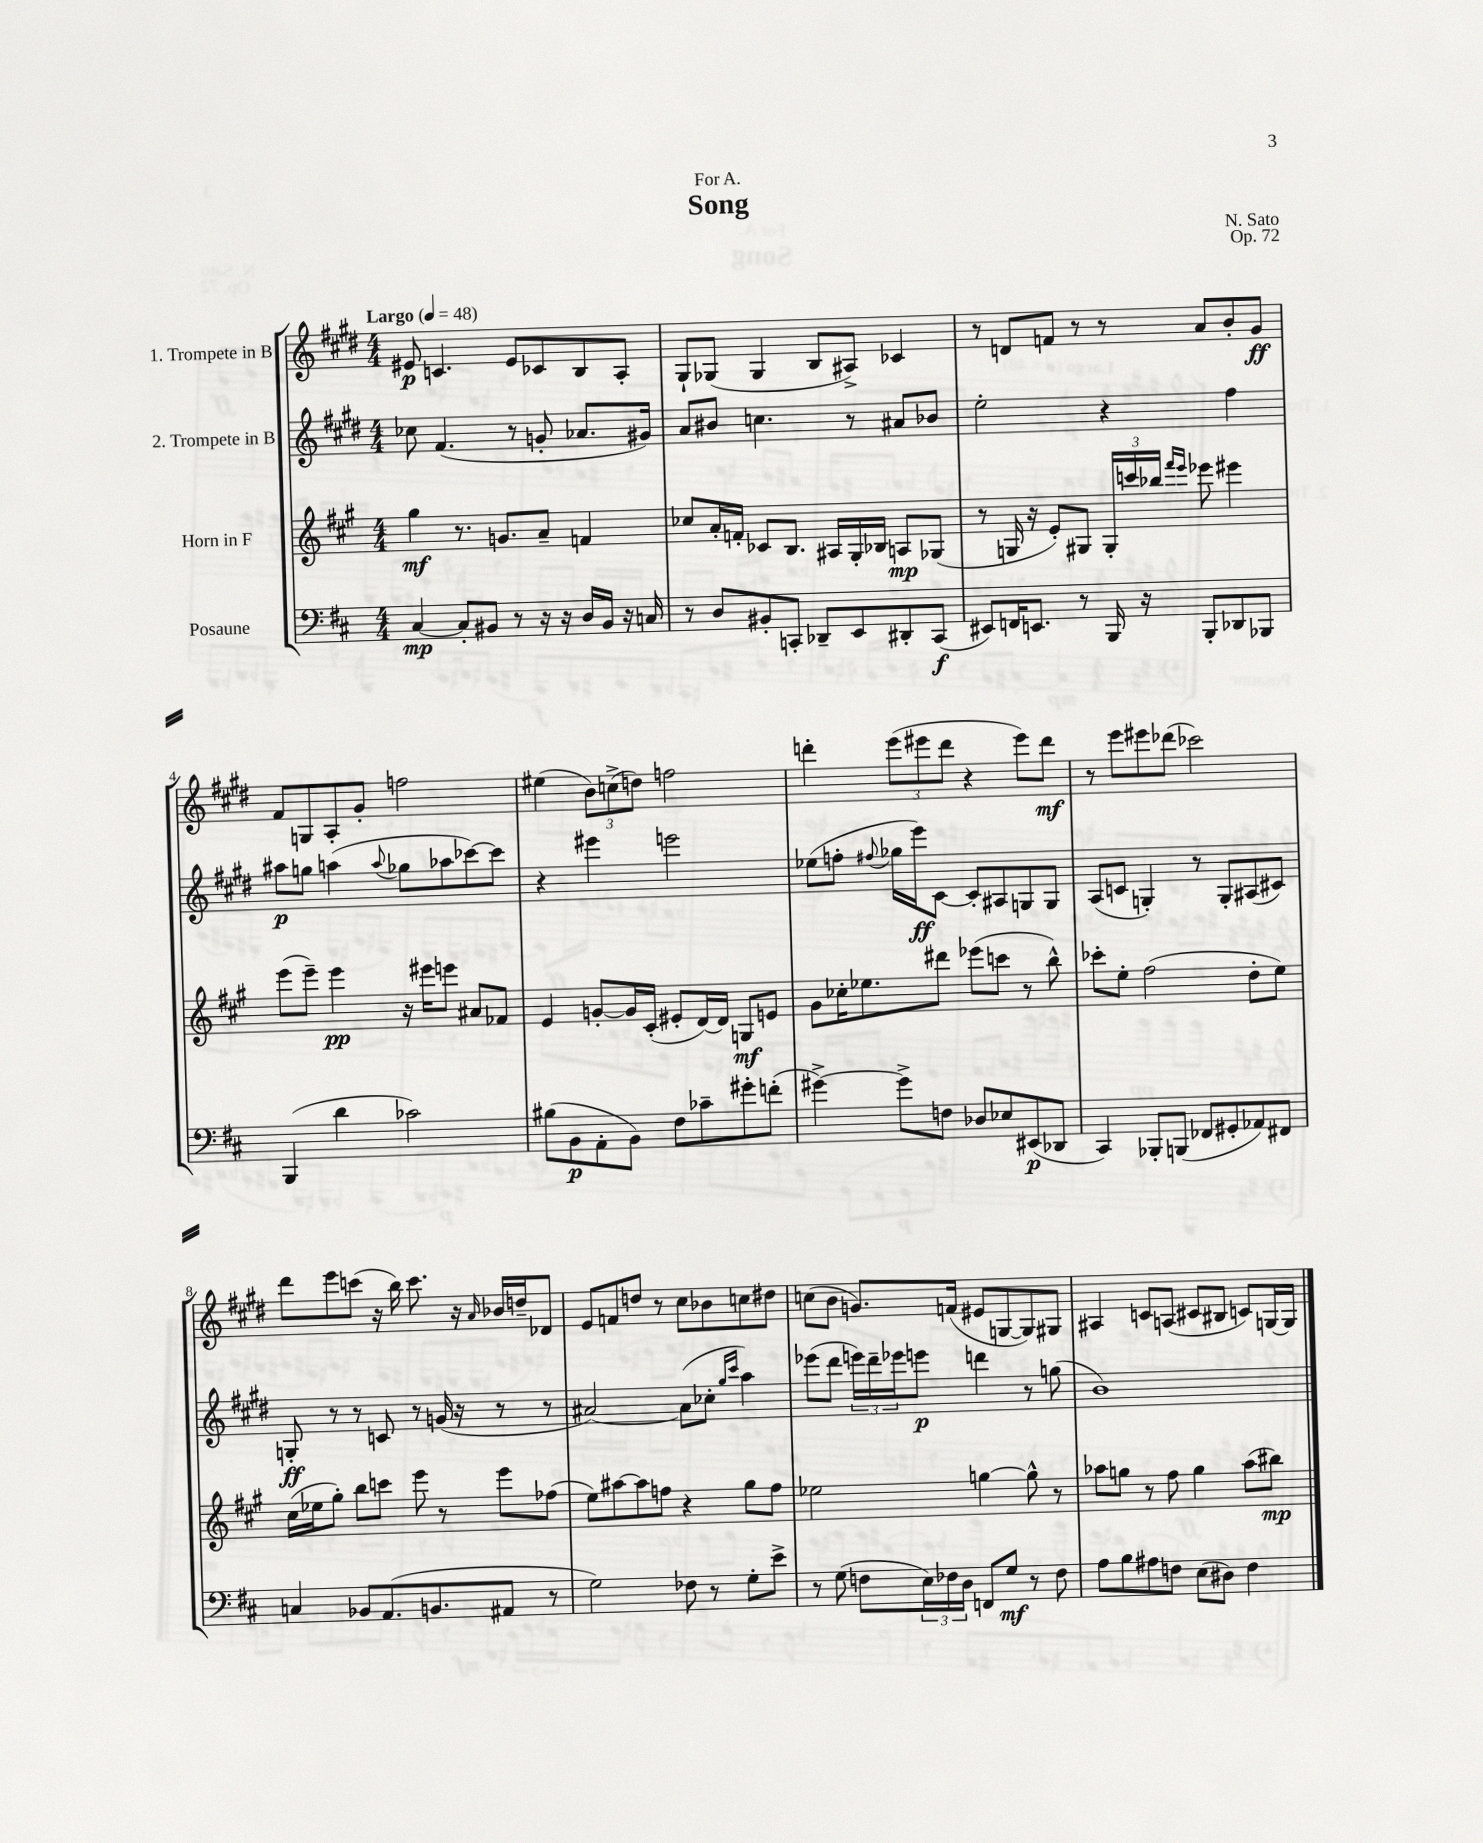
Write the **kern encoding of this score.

**kern	**dynam	**kern	**dynam	**kern	**dynam	**kern	**dynam
*part4	*part4	*part3	*part3	*part2	*part2	*part1	*part1
*staff4	*staff4	*staff3	*staff3	*staff2	*staff2	*staff1	*staff1
*I"Posaune	*	*I"Horn in F	*	*I"2. Trompete in B	*	*I"1. Trompete in B	*
*clefF4	*	*clefG2	*	*clefG2	*	*clefG2	*
*k[f#c#]	*	*k[f#c#g#]	*	*k[f#c#g#d#]	*	*k[f#c#g#d#]	*
*M4/4	*	*M4/4	*	*M4/4	*	*M4/4	*
*MM48	*	*MM48	*	*MM48	*	*MM48	*
=1	=1	=1	=1	=1	=1	=1	=1
!	!	!	!	!	!	!LO:TX:a:B:t=Largo	!
[4C#/	mp	4gg#\	mf	8cc-X\	.	8e#X/	p
.	.	.	.	(4.f#/	.	4.cn/	.
8C#'/L]	.	8.r	.	.	.	.	.
8BB#X/J	.	.	.	.	.	.	.
.	.	8.gn/L	.	.	.	.	.
8r	.	.	.	8r	.	8e#/L	.
16r	.	8a~/J	.	8gn'/	.	8c-X/	.
16r	.	.	.	.	.	.	.
16D/LL	.	4fn/	.	8.a-X/L	.	8B/	.
16BB#/JJ	.	.	.	.	.	.	.
16r	.	.	.	.	.	8A'/J	.
16Cn/	.	.	.	16g#X/Jk)	.	.	.
=2	=2	=2	=2	=2	=2	=2	=2
8r	.	8cc-X/L	.	8a/L	.	8G#`/L	.
8D/L	.	16a'/L	.	8b#X/J	.	(8G-X/J	.
.	.	16fn'/JJ	.	.	.	.	.
8BB#X'/	.	8c-X/L	.	4.ccn\	.	4G-/	.
8CCn'/J	.	8.B/J	.	.	.	.	.
8DD-X~/L	.	.	.	.	.	8B/L	.
.	.	16A#X/LL	.	.	.	.	.
8EE/	.	16G#'/	.	8r	.	8A#X^/J)	.
.	.	16B-X/JJ	.	.	.	.	.
8DD#X'/	.	8An/L	mp	8a#X/L	.	4c-X/	.
(8CC/J	f	(8G-X/J	.	8b-X/J	.	.	.
=3	=3	=3	=3	=3	=3	=3	=3
8EE#X/L)	.	8r	.	2ee'\	.	8r	.
16FFn/K	.	16Gn/	.	.	.	8dn/L	.
8.EEn/J	.	16r	.	.	.	.	.
.	.	8e'/L)	.	.	.	8fn/J	.
8r	.	8G#X/J	.	.	.	8r	.
16BBB/	.	24G#'/LL	.	4r	.	8r	.
.	.	24cccn/	.	.	.	.	.
16r	.	.	.	.	.	.	.
.	.	24bb-X/JJ	.	.	.	.	.
.	.	16qqfff#/LL	.	.	.	.	.
.	.	16qqeee/JJ	.	.	.	.	.
8BBB'/L	.	8eee-X\	.	.	.	8a/L	.
8DD-X/	.	4eee#X\	.	4ff#\	.	8b'/	.
8BBB-X/J	.	.	.	.	.	8g#/J	ff
!!LO:LB:g=z
=4	=4	=4	=4	=4	=4	=4	=4
(4BBB/	.	(8eee\L	.	8aa#X\L	p	8f#/L	.
.	.	8eee~\J)	.	8ggn\J	.	8Gn/	.
4d\	.	4eee\	pp	(4aan\	.	8A'/	.
.	.	.	.	.	.	8g#'/J	.
.	.	.	.	8qqaa/	.	.	.
2c-X\)	.	16r	.	8gg-X\L	.	2ffn\	.
.	.	16eee#X\KL	.	.	.	.	.
.	.	8eeen\J	.	8aa-X\	.	.	.
.	.	8a#X/L	.	[8ccc-X\)	.	.	.
.	.	8f-X/J	.	8ccc-\J]	.	.	.
=5	=5	=5	=5	=5	=5	=5	=5
(8B#X\L	.	4e/	.	4r	.	(4ee#X\	.
8BB\	p	.	.	.	.	.	.
8AA'\	.	[8gn'/L	.	4eee#X\	.	12b\L)	.
.	.	.	.	.	.	(12ccn^\	.
8BB\J)	.	16g/L]	.	.	.	.	.
.	.	.	.	.	.	12ddn\J)	.
.	.	(16c#'/JJ	.	.	.	.	.
8F#\L	.	8e#X'/L	.	2eeen\	.	2ffn\	.
8c-X~\	.	[16d/L)	.	.	.	.	.
.	.	16d/JJ]	.	.	.	.	.
8g#X'\	.	8Gn/L	mf	.	.	.	.
(8fn'\J	.	8en/J	.	.	.	.	.
=6	=6	=6	=6	=6	=6	=6	=6
[4g#X^\)	.	8g#\L	.	(8ee-X\L	.	4dddn'\	.
.	.	16cc-X'\K	.	8ffn'\J	.	.	.
.	.	8.ee-X\	.	.	.	.	.
.	.	.	.	8qqff#X/	.	.	.
8g#^\L]	.	.	.	16gg-X\LL	.	(12eee\L	.
.	.	.	.	16eee\J)	ff	.	.
.	.	.	.	.	.	12eee#X\	.
8Fn\J	.	8ddd#X\J	.	[8c#\J	.	.	.
.	.	.	.	.	.	12ddd\J	.
8D-X/L	.	(8eee-X\L	.	8c#'/L]	.	4r	.
8E-X/	.	8cccn\J	.	8A#X/	.	.	.
(8EE#X/	p	8r	.	8Gn/	.	8eee#\L)	.
8DD-X/J	.	8bb^^\)	.	8G/J	.	8ddd\J	mf
=7	=7	=7	=7	=7	=7	=7	=7
4CC#/)	.	8ccc-X'\L	.	(8A/L	.	8r	.
.	.	8ee'\J	.	8cn/J	.	8eee\L	.
8BBB-X'/L	.	(2ff#\	.	4Gn'/)	.	8eee#X\	.
(8BBBn/J	.	.	.	.	.	(8ddd-X\J	.
8FF-X/L	.	.	.	8r	.	2ccc-X\)	.
8GG#X'/	.	.	.	8G'/L	.	.	.
8AA-X/)	.	8dd'\L	.	(8A#X/	.	.	.
8FF#X/J	.	8ee\J)	.	8c#X/J)	.	.	.
!!LO:LB:g=z
=8	=8	=8	=8	=8	=8	=8	=8
4Cn/	.	(16cc#\LL	.	8Gn'/	ff	8ddd#\L	.
.	.	16ee-X\J	.	.	.	.	.
.	.	8gg#'\J)	.	8r	.	8eee\	.
8BB-X/L	.	8bb\L	.	8r	.	(8cccn\J	.
(8.AA/	.	8cccn\J	.	8cn/	.	16r	.
.	.	.	.	.	.	16bb\)	.
.	.	8eee\	.	8r	.	8.ccc\	.
8.BBn/	.	.	.	.	.	.	.
.	.	8r	.	(16gn/	.	.	.
.	.	.	.	16r	.	16r	.
.	.	.	.	.	.	16qqa/	.
8AA#X/J	.	8eee\L	.	8r	.	16b-X/LL	.
.	.	.	.	.	.	16ddn~/J	.
8r	.	(8ff-X\J	.	8r	.	8d-X/J	.
=9	=9	=9	=9	=9	=9	=9	=9
2G\)	.	8ee\L)	.	[2a#X/)	.	8e/L	.
.	.	[8aa#X\	.	.	.	8fn/	.
.	.	8aa#\]	.	.	.	8ddn/J	.
.	.	8ffn\J	.	.	.	8r	.
8F-X\	.	4r	.	(8a#\L]	.	8cc#\L	.
8r	.	.	.	8cc-X'\J	.	8b-X\	.
.	.	.	.	16qqgg#/LL	.	.	.
.	.	.	.	16qqccc#/JJ	.	.	.
8G'\L	.	8gg#\L	.	4aa\)	.	8ccn\	.
8e^\J	.	8ff\J	.	.	.	8dd#X\J	.
=10	=10	=10	=10	=10	=10	=10	=10
8r	.	2ee-X\	.	(8eee-X\L	.	(8ccn\L	.
(8G\	.	.	.	8ddd#\J	.	8b\J	.
8Fn\L	.	.	.	24eeen\LL)	.	8.gn/L)	.
.	.	.	.	24ddd#~\	.	.	.
.	.	.	.	24eee-X\J	.	.	.
24E\L)	.	.	.	8eeen\J	p	.	.
24F-X\	.	.	.	.	.	.	.
.	.	.	.	.	.	(16fn/Jk	.
24D\JJ	.	.	.	.	.	.	.
8FFn/L	.	[4ggn\	.	4dddn\	.	8e#X/L	.
8G/J	mf	.	.	.	.	[8Gn/	.
8r	.	8gg^^\]	.	8r	.	8G/])	.
8F-\	.	8r	.	(8ggn\	.	8G#X/J	.
=11	=11	=11	=11	=11	=11	=11	=11
8A\L	.	8aa-X\L	.	1b)	.	4A#X/	.
8B\	.	8ggn\J	.	.	.	.	.
8A#X\	.	8r	.	.	.	8cn/L	.
8Fn\J	.	8ff#\	.	.	.	(8An/J	.
(8E\L	.	4gg\	.	.	.	8c#X/L	.
8D#X\J)	.	.	.	.	.	8B#X/J	.
4F\	.	(8aa-\L	.	.	.	8cn/L)	.
.	.	8bb#X\J)	mp	.	.	[16Gn/L	.
.	.	.	.	.	.	16G/JJ]	.
==	==	==	==	==	==	==	==
*-	*-	*-	*-	*-	*-	*-	*-
